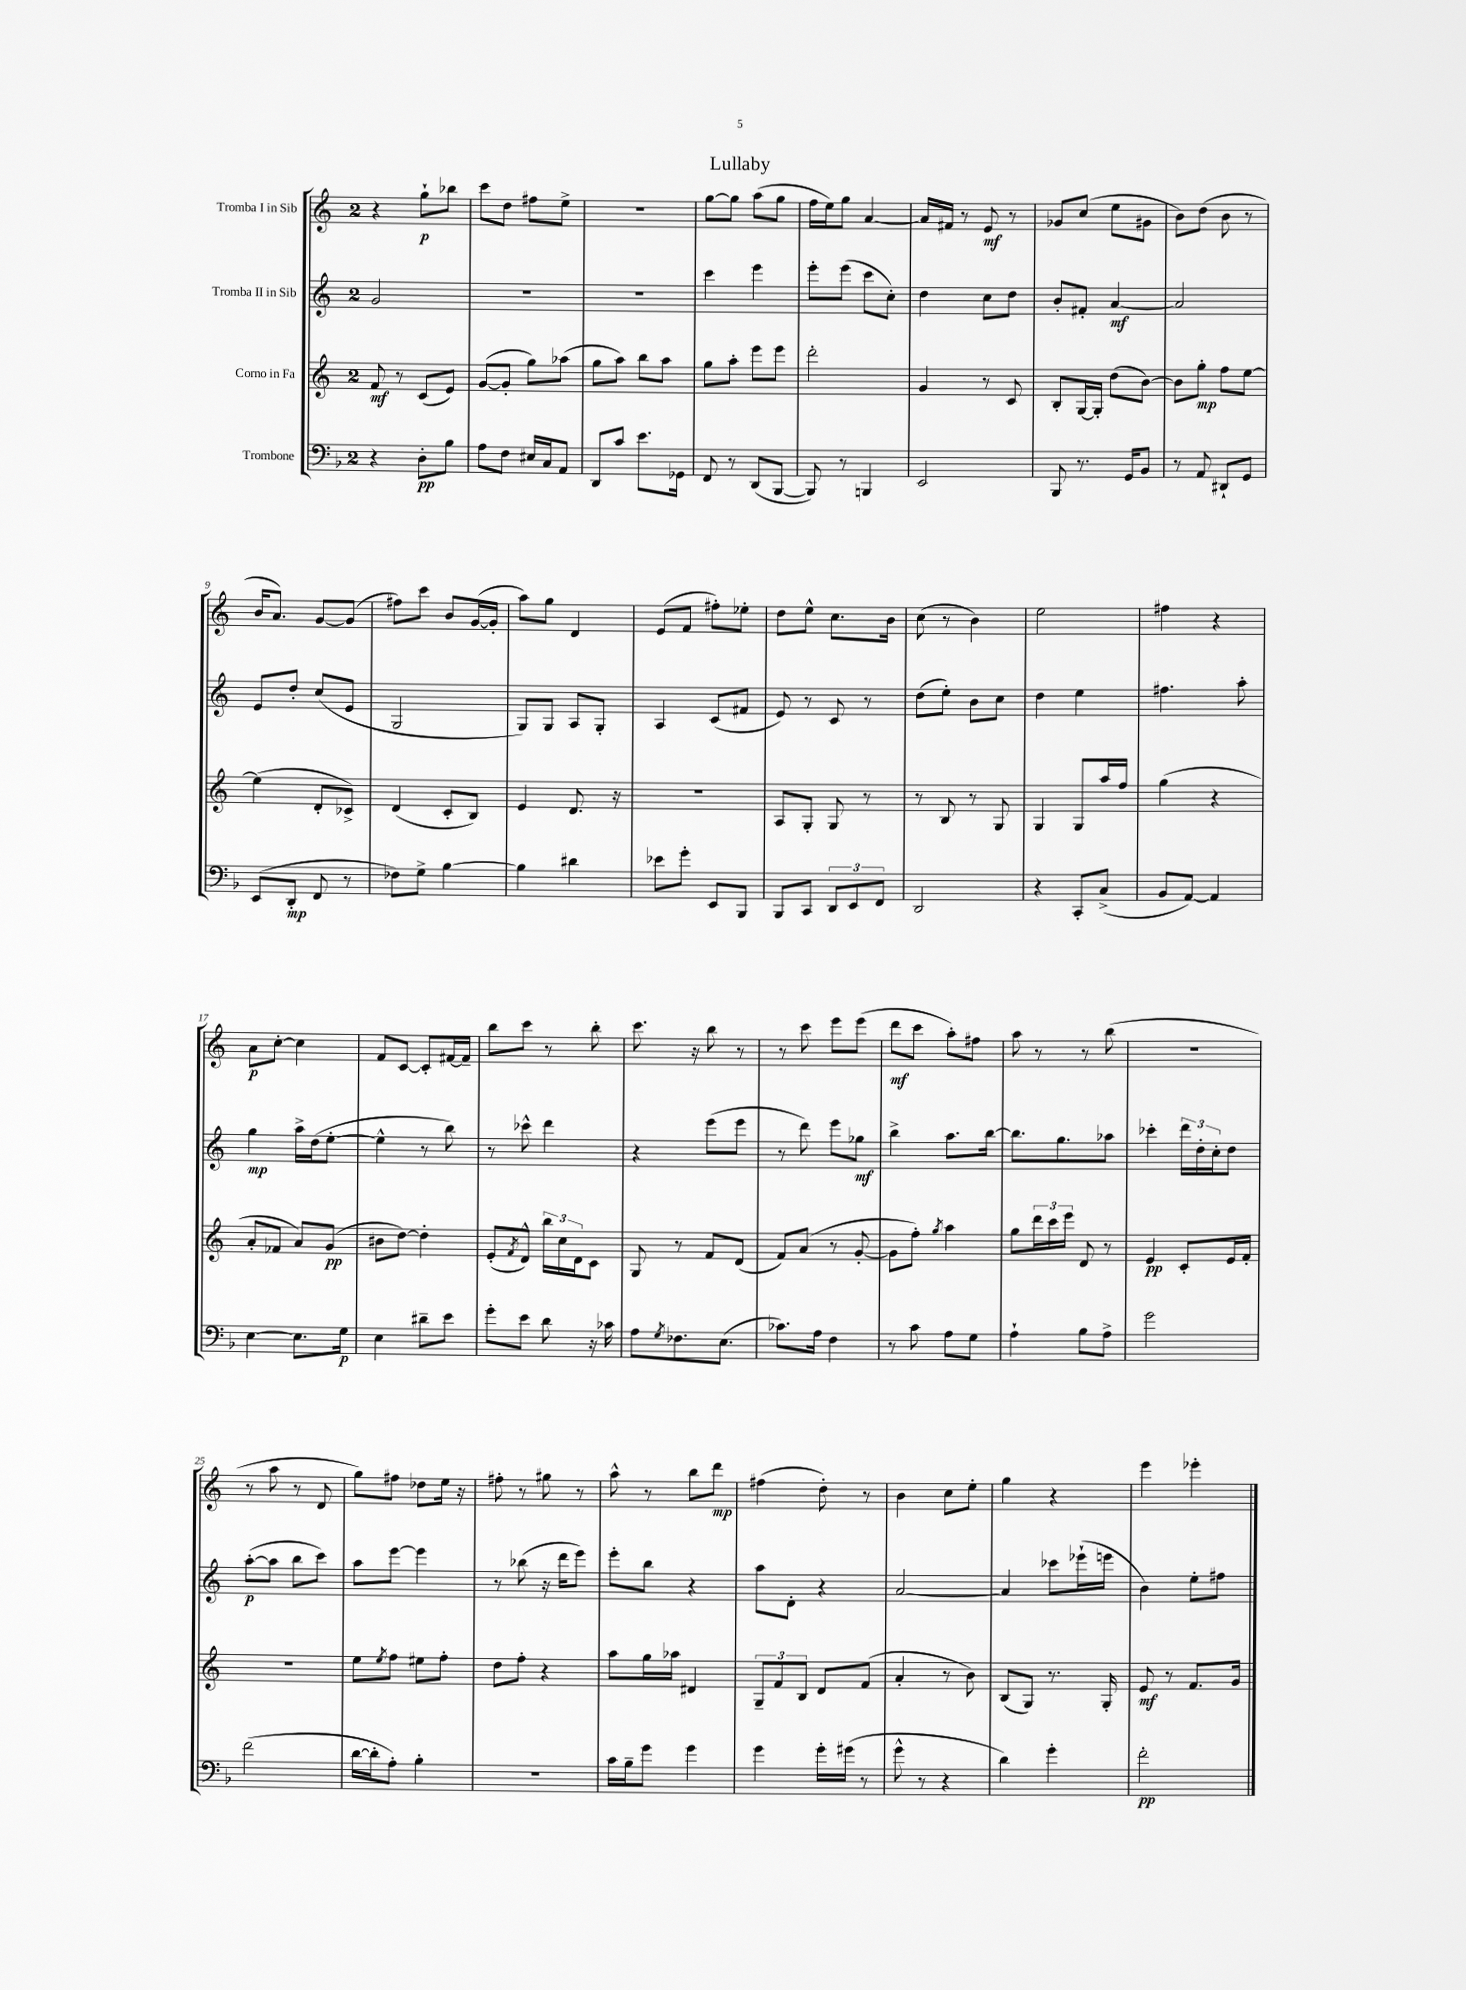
\header { title = "Lullaby" }
<<
\new StaffGroup <<
\new Staff = "s0" \with { instrumentName = "Tromba I in Sib" } {
    \clef treble \key c \major \once \override Staff.TimeSignature.style = #'single-digit \time 2/4
    r4 g''8-!\p bes''8 |
    c'''8 d''8 fis''8 e''8-> |
    r2 |
    g''8~ g''8 a''8( g''8 |
    f''16 e''16) g''8 a'4~ |
    a'16 fis'16 r8 e'8\mf r8 |
    ges'8 c''8( e''8 gis'8 |
    b'8) d''8( b'8 r8 |
    b'16 a'8.) g'8~ g'8( |
    fis''8) c'''8 b'8 g'16~( g'16-. |
    a''8) g''8 d'4 |
    e'8( f'8 fis''8-.) ees''8-. |
    d''8 e''8-^ c''8. b'16 |
    c''8( r8 b'4) |
    e''2 |
    fis''4 r4 |
    a'8\p c''8~-. c''4 |
    f'8 c'8~ c'8-. fis'16~ fis'16-- |
    b''8 c'''8 r8 b''8-. |
    c'''8. r16 b''8 r8 |
    r8 c'''8 e'''8 e'''8( |
    d'''8\mf c'''8 a''8-.) fis''8 |
    a''8 r8 r8 b''8( |
    R2 |
    r8 a''8 r8 d'8 |
    g''8) fis''8 des''8 e''16 r16 |
    fis''8-. r8 gis''8 r8 |
    a''8-^ r8 b''8 d'''8\mp |
    fis''4( d''8-.) r8 |
    b'4 c''8 e''8-. |
    g''4 r4 |
    e'''4 ees'''4-. \bar "|." |
}
\new Staff = "s1" \with { instrumentName = "Tromba II in Sib" } {
    \clef treble \key c \major \once \override Staff.TimeSignature.style = #'single-digit \time 2/4
    g'2 |
    R2 |
    R2 |
    c'''4 e'''4 |
    e'''8-. e'''8( c'''8 c''8-.) |
    d''4 c''8 d''8 |
    b'8-. fis'8-. a'4~\mf |
    a'2 |
    e'8 d''8-. c''8( e'8 |
    g2 |
    g8) g8 a8 g8-. |
    a4 c'8( fis'8 |
    e'8) r8 c'8 r8 |
    d''8( e''8-.) b'8 c''8 |
    d''4 e''4 |
    fis''4. a''8-. |
    g''4\mp a''16-> d''16( e''8~-. |
    e''4-^ r8 b''8) |
    r8 ces'''8-^ d'''4 |
    r4 e'''8( e'''8 |
    r8 d'''8) e'''8 ges''8\mf |
    b''4-> a''8. b''16~ |
    b''8. g''8. aes''8 |
    ces'''4-. \tuplet 3/2 { d'''16 d''16-. c''16-. } d''8 |
    a''8~-.\p( a''8 b''8 c'''8) |
    a''8 e'''8~ e'''4 |
    r8 bes''8( r16 d'''16 e'''8) |
    e'''8-. b''8 r4 |
    a''8 d'8-. r4 |
    a'2~ |
    a'4 ces'''8 ees'''16-!( e'''16 |
    b'4) e''8-. fis''8 \bar "|." |
}
\new Staff = "s2" \with { instrumentName = "Corno in Fa" } {
    \clef treble \key c \major \once \override Staff.TimeSignature.style = #'single-digit \time 2/4
    f'8\mf r8 c'8( e'8) |
    g'8~( g'8-. g''8) aes''8( |
    g''8 a''8) b''8 a''8 |
    g''8 a''8-. e'''8 e'''8 |
    d'''2-. |
    g'4 r8 c'8 |
    b8-. g16~ g16-. d''8( b'8~) |
    b'8 g''8-.\mp f''8 e''8~ |
    e''4( d'8-. ces'8->) |
    d'4( c'8-. b8) |
    e'4 d'8. r16 |
    r2 |
    a8 g8-. g8 r8 |
    r8 b8 r8 g8 |
    g4 g8 a''16 f''16 |
    g''4( r4 |
    a'8-. fes'8 a'8) g'8\pp( |
    bis'8 d''8~) d''4-. |
    e'8-.( \acciaccatura { f'8 } d'8-^) \tuplet 3/2 { b''16 c''16 d'16 } c'8 |
    g8 r8 f'8 d'8( |
    f'8) a'8( r8 g'8~-. |
    g'8 f''8-.) \acciaccatura { g''8 } a''4 |
    g''8 \tuplet 3/2 { d'''16 c'''16 e'''16 } d'8 r8 |
    e'4\pp c'8-. e'16 f'16-. |
    r2 |
    e''8 \acciaccatura { e''8 } f''8 eis''8 f''8-. |
    d''8 f''8-. r4 |
    a''8 g''16 aes''16 dis'4 |
    \tuplet 3/2 { g8-- f'8 b8 } d'8 f'8( |
    a'4-. r8 b'8) |
    b8( g8) r8. g16-. |
    e'8\mf r8 f'8. g'16 \bar "|." |
}
\new Staff = "s3" \with { instrumentName = "Trombone" } {
    \clef bass \key f \major \once \override Staff.TimeSignature.style = #'single-digit \time 2/4
    r4 d8-.\pp bes8 |
    a8 f8 eis16 c16 a,8 |
    d,8 c'8 e'8. ges,16 |
    f,8 r8 d,8( bes,,8~ |
    bes,,8) r8 b,,4 |
    e,2 |
    bes,,8 r8. g,16 bes,8 |
    r8 a,8 dis,8-! g,8 |
    e,8( d,8-.\mp f,8 r8 |
    fes8) g8-> bes4~ |
    bes4 dis'4 |
    ees'8 g'8-. e,8 bes,,8 |
    bes,,8 c,8 \tuplet 3/2 { d,8 e,8 f,8 } |
    d,2 |
    r4 c,8-. c8->( |
    bes,8 a,8~) a,4 |
    e4~ e8. g16\p |
    e4 dis'8-- e'8 |
    g'8-. e'8 d'8 r16 ces'16 |
    a8 \acciaccatura { g8 } fes8. e8.( |
    ces'8.) a16 f4 |
    r8 c'8 a8 g8 |
    a4-! bes8 a8-> |
    g'2 |
    f'2( |
    d'16~ d'16-. a8-.) bes4-. |
    R2 |
    c'16 bes16-- g'8 g'4 |
    g'4 g'16-. gis'16( r8 |
    g'8-^ r8 r4 |
    d'4) g'4-. |
    f'2-.\pp \bar "|." |
}
>>
>>
